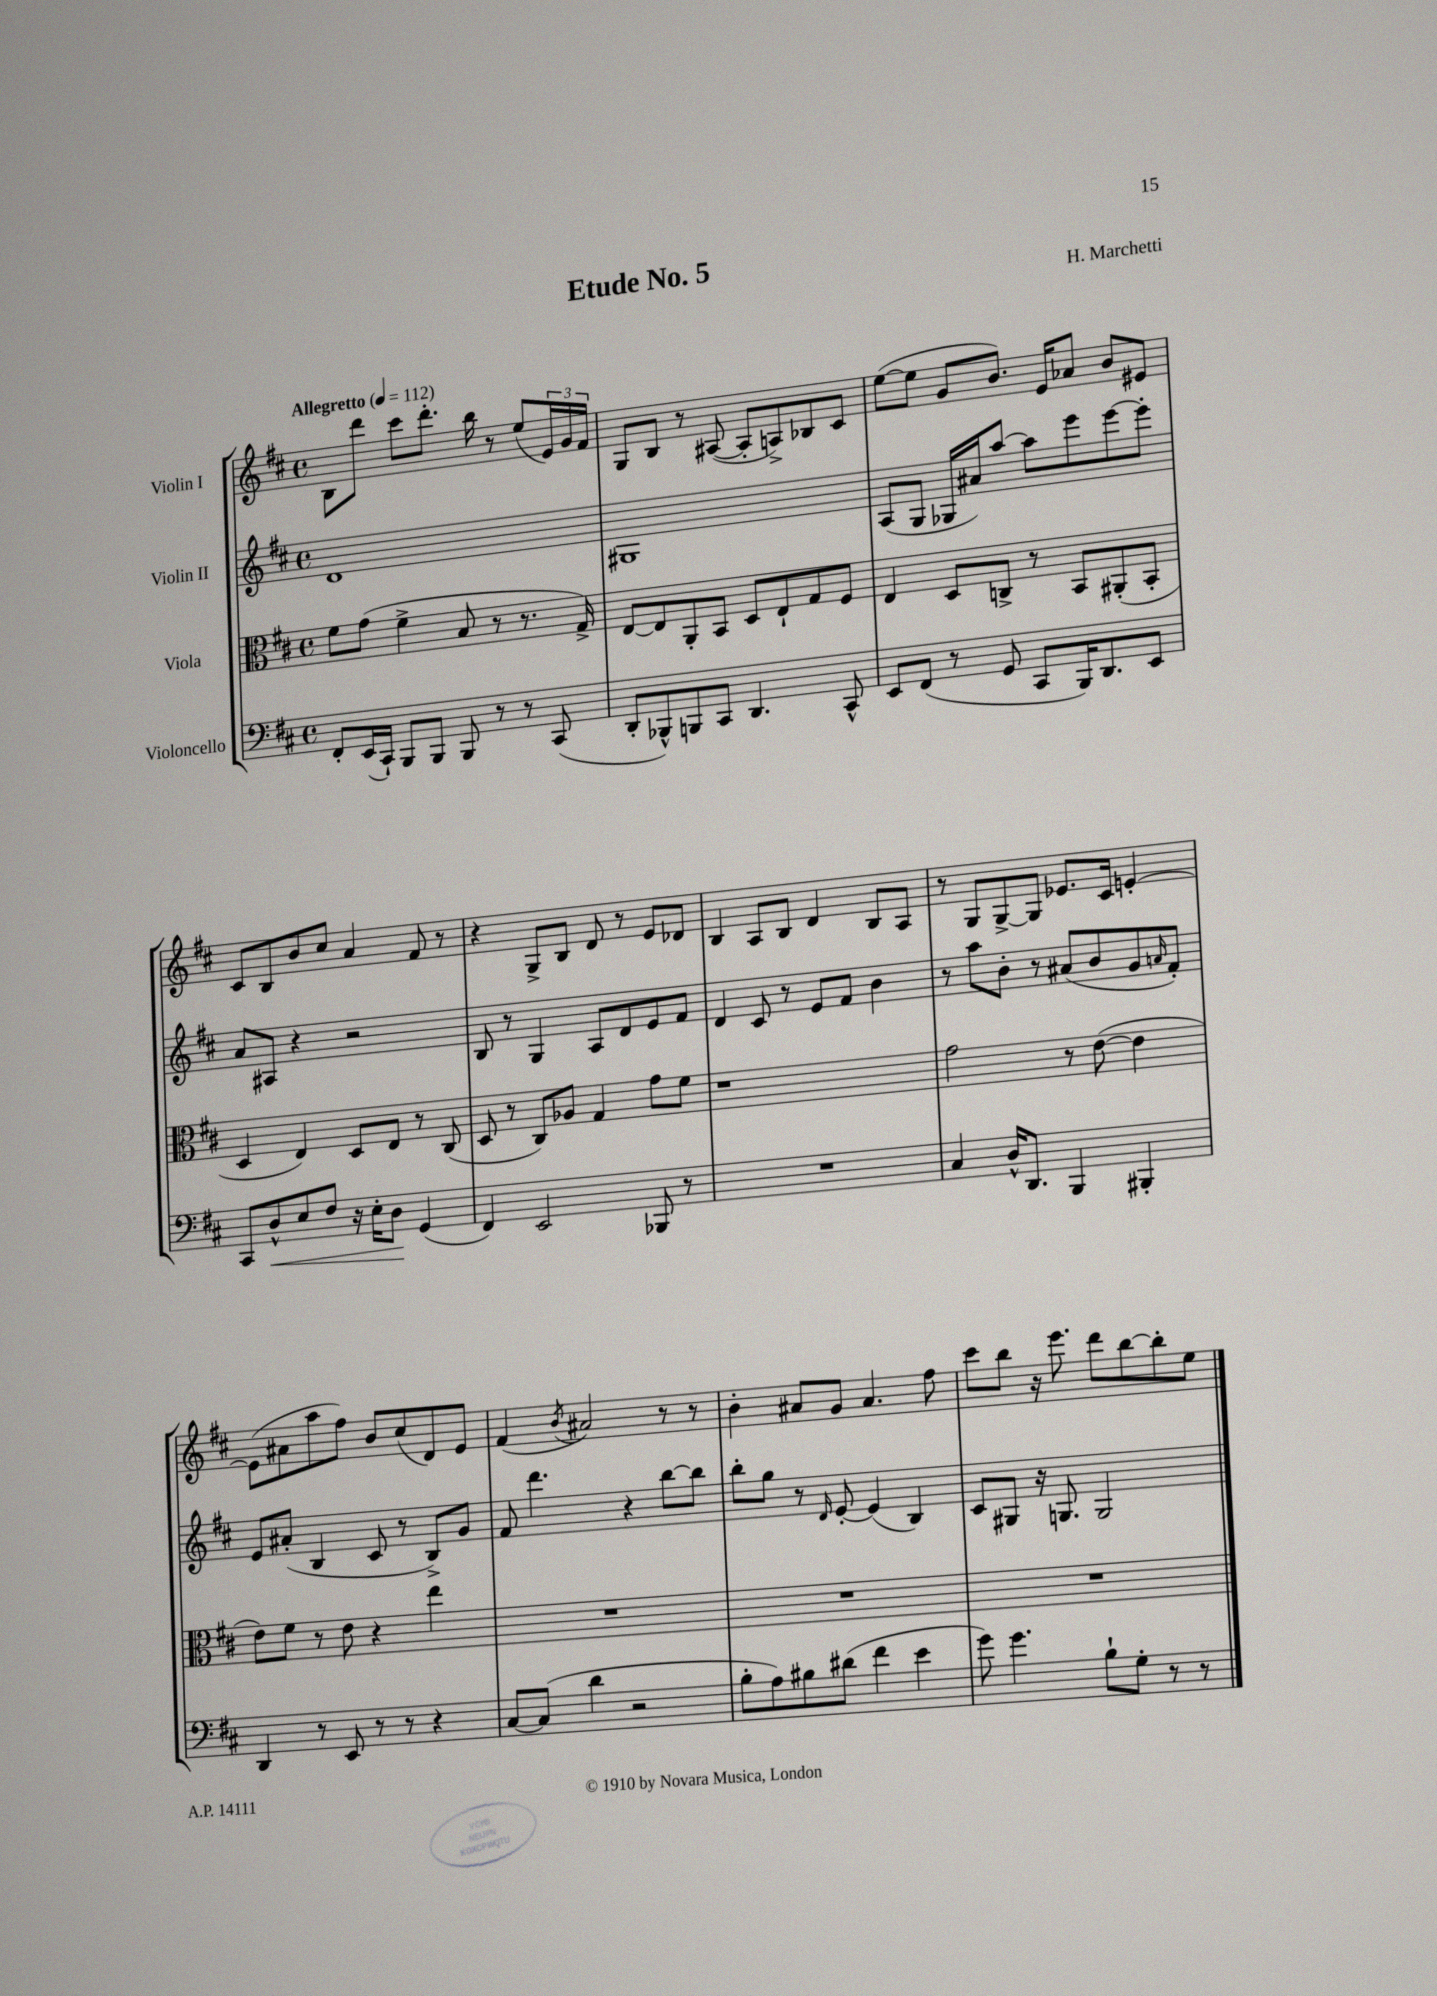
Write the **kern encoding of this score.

**kern	**kern	**kern	**kern
*staff4	*staff3	*staff2	*staff1
*clefF4	*clefC3	*clefG2	*clefG2
*k[f#c#]	*k[f#c#]	*k[f#c#]	*k[f#c#]
*M4/4	*M4/4	*M4/4	*M4/4
*met(c)	*met(c)	*met(c)	*met(c)
*MM112	*MM112	*MM112	*MM112
8FF#'	8f#	1d	8B
(16EE	(8g	.	8ddd
16CC#`)	.	.	.
8BBB	4f#^	.	8ccc#
8BBB	.	.	8.ddd'
8BBB	8B	.	.
.	.	.	16bb
8r	8r	.	8r
8r	8.r	.	(8ee
(8CC#	.	.	24e)
.	.	.	24g
.	16G^)	.	.
.	.	.	24f#
=	=	=	=
8DD'	[8E	1G#	8G
8BBB-^^)	8E]	.	8B
8BBB	8AA'	.	8r
8CC#	8BB	.	([8A#
4.DD	8D	.	8A#']
.	8E`	.	8A^)
.	8G	.	8B-
8CC#^^	8F#	.	8c#
=	=	=	=
8EE	4E	(8A	([8ee
(8FF#	.	8G	8ee]
8r	8D	16G-	8g
.	.	16a#)	.
8GG	8C^	[8aa	8.b)
8CC#	8r	8aa]	.
.	.	.	16e
16BBB)	8BB	8eee	8a-
8.DD	.	.	.
.	(8AA#'	[8eee	8b
8EE	8BB'	8eee']	8e#
=	=	=	=
8CC#	4D	8a	8c#
8D^^	.	8A#	8B
8E	4E)	4r	8b
8F#	.	.	8cc#
16r	8D	2r	4a
16E'	.	.	.
8D	8E	.	.
(4GG	8r	.	8f#
.	(8C#	.	8r
=	=	=	=
4FF#)	8D	8B	4r
.	8r	8r	.
2EE	8C#)	4G	8G^
.	8A-	.	8B
.	4G	8A	8d
.	.	8d	8r
8BBB-	8g	8e	8e
8r	8f#	8f#	8d-
=	=	=	=
1r	1r	4d	4B
.	.	8c#	8A
.	.	8r	8B
.	.	8e	4d
.	.	8f#	.
.	.	4b	8B
.	.	.	8A
=	=	=	=
4C#	2g	8r	8r
.	.	8aa	8G
16D^^	.	8b'	[8G^
8.DD	.	.	.
.	.	8r	8G]
4BBB	8r	(8a#	8.e-
.	([8e	8b	.
.	.	.	16c#
4BBB#'	4e]	8g	[4e'
.	.	16qqa	.
.	.	8f#')	.
=	=	=	=
4DD	8e)	8e	(8e]
.	8f#	(8a#'	8a#
8r	8r	4B	8aa
8EE	8e	.	8ff#)
8r	4r	8c#	8b
8r	.	8r	(8cc#
4r	4ee	8B^)	8d)
.	.	8g	8e
=	=	=	=
[8C#	1r	8f#	(4f#
(8C#]	.	4.ddd	.
.	.	.	8qb
4d	.	.	2a#)
2r	.	4r	.
.	.	[8bb	8r
.	.	8bb]	8r
=	=	=	=
8B'	1r	8bb'	4b'
8A)	.	8gg	.
8B#	.	8r	8a#
.	.	16qqd	.
(8d#	.	[8e'	8g
4f#	.	(4e]	4.a#
4e	.	4B)	.
.	.	.	8ff#
=	=	=	=
8g)	1r	8c#	8ccc#
4.g	.	8G#	8bb
.	.	16r	16r
.	.	8.G	8.eee
8B`	.	2G	8ddd
8G'	.	.	[8bb
8r	.	.	8bb']
8r	.	.	8ee
==	==	==	==
*-	*-	*-	*-
